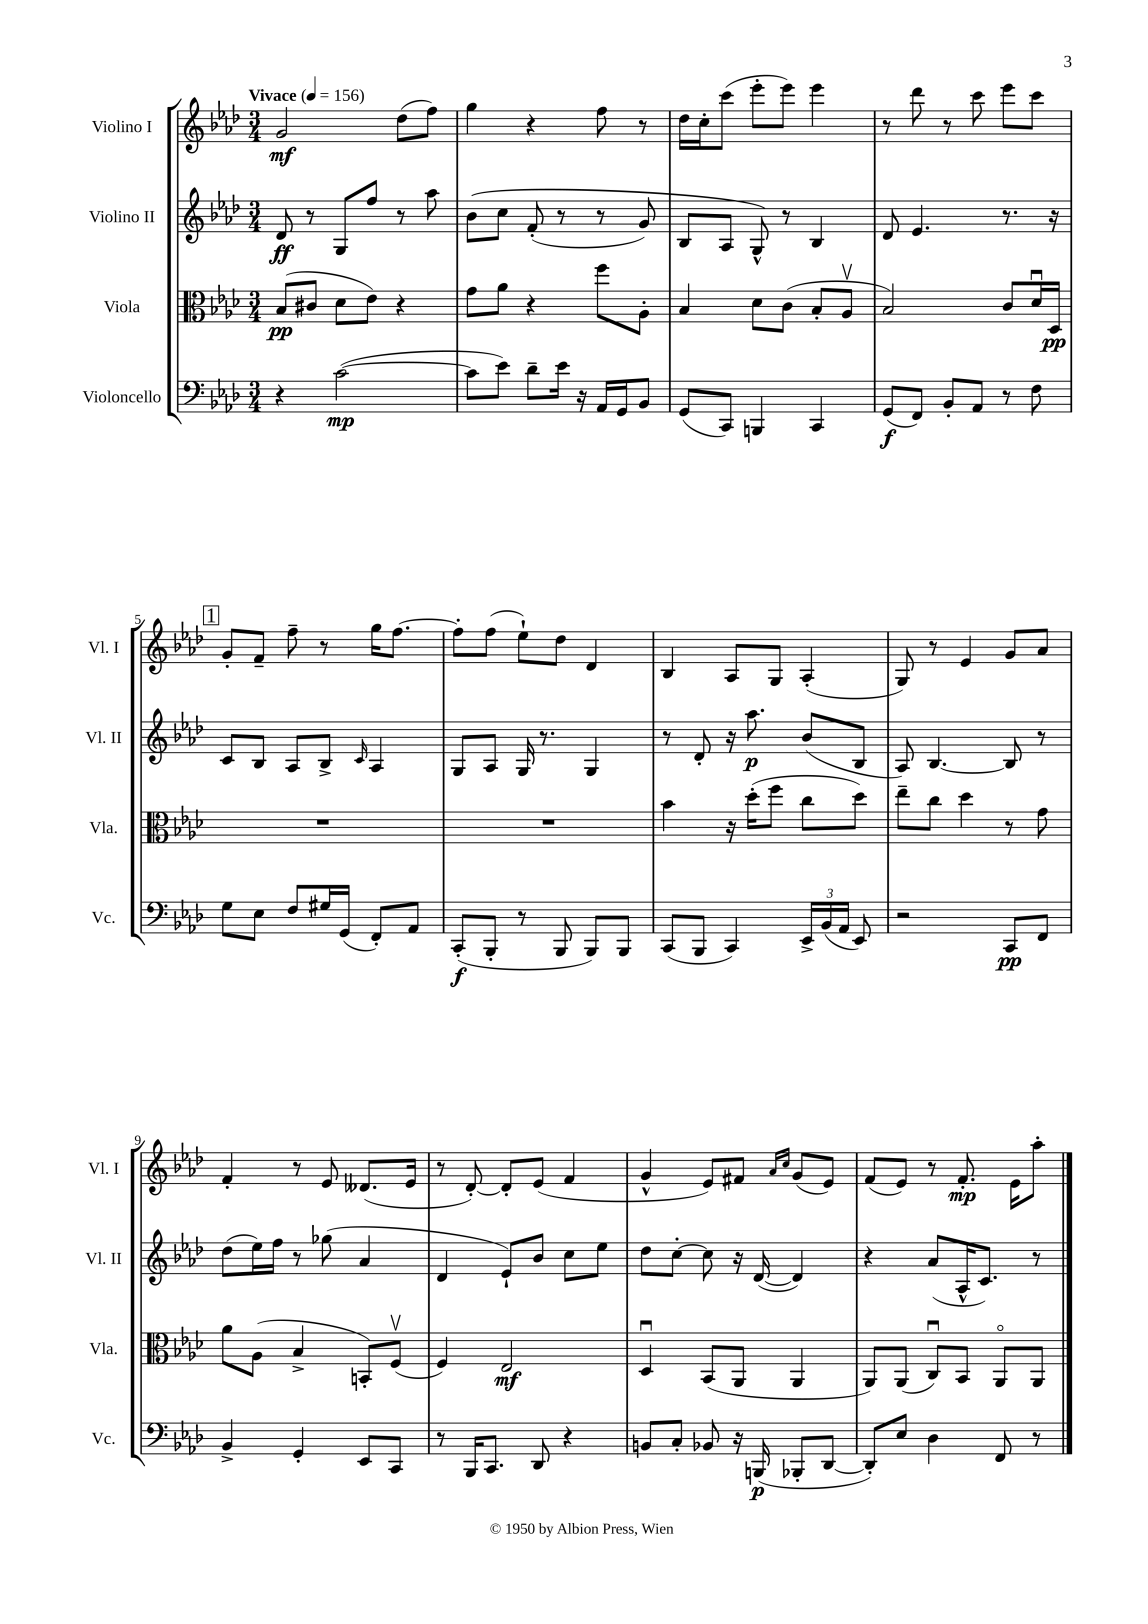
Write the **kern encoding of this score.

**kern	**dynam	**kern	**dynam	**kern	**dynam	**kern	**dynam
*part4	*part4	*part3	*part3	*part2	*part2	*part1	*part1
*staff4	*staff4	*staff3	*staff3	*staff2	*staff2	*staff1	*staff1
*I"Violoncello	*	*I"Viola	*	*I"Violino II	*	*I"Violino I	*
*I'Vc.	*	*I'Vla.	*	*I'Vl. II	*	*I'Vl. I	*
*clefF4	*	*clefC3	*	*clefG2	*	*clefG2	*
*k[b-e-a-d-]	*	*k[b-e-a-d-]	*	*k[b-e-a-d-]	*	*k[b-e-a-d-]	*
*M3/4	*	*M3/4	*	*M3/4	*	*M3/4	*
*MM156	*	*MM156	*	*MM156	*	*MM156	*
=1	=1	=1	=1	=1	=1	=1	=1
!	!	!	!	!	!	!LO:TX:a:B:t=Vivace	!
4r	.	(8B-/L	pp	8d-/	ff	2g/	mf
.	.	8c#X/J	.	8r	.	.	.
([2c\	mp	8d-\L	.	8G/L	.	.	.
.	.	8e-\J)	.	8ff/J	.	.	.
.	.	4r	.	8r	.	(8dd-\L	.
.	.	.	.	8aa-\	.	8ff\J)	.
=2	=2	=2	=2	=2	=2	=2	=2
8c\L]	.	8g\L	.	(8b-\L	.	4gg\	.
8e-\J)	.	8a-\J	.	8cc\J	.	.	.
8d-~\L	.	4r	.	(8f'/	.	4r	.
16e-\Jk	.	.	.	8r	.	.	.
16r	.	.	.	.	.	.	.
16AA-/LL	.	8ff\L	.	8r	.	8ff\	.
16GG/J	.	.	.	.	.	.	.
8BB-/J	.	8A-'\J	.	8g/)	.	8r	.
=3	=3	=3	=3	=3	=3	=3	=3
(8GG/L	.	4B-/	.	8B-/L	.	16dd-\LL	.
.	.	.	.	.	.	16cc'\J	.
8CC/J)	.	.	.	8A-/J	.	(8ccc\J	.
4BBBn/	.	8d-\L	.	8G^^/)	.	8eee-'\L	.
.	.	(8c\J	.	8r	.	8eee-\J)	.
4CC/	.	8B-'/L	.	4B-/	.	4eee-\	.
.	.	8A-v/J	.	.	.	.	.
=4	=4	=4	=4	=4	=4	=4	=4
(8GG/L	f	2B-/)	.	8d-/	.	8r	.
8FF/J)	.	.	.	4.e-/	.	8ddd-\	.
8BB-'/L	.	.	.	.	.	8r	.
8AA-/J	.	.	.	.	.	8ccc\	.
8r	.	8c/L	.	8.r	.	8eee-\L	.
8F\	.	16d-u/L	.	.	.	8ccc\J	.
.	.	16D-/JJ	pp	16r	.	.	.
!!LO:LB:g=z
!!LO:REH:place=s1:t=1
=5	=5	=5	=5	=5	=5	=5	=5
8G\L	.	2.r	.	8c/L	.	8g'/L	.
8E-\J	.	.	.	8B-/J	.	8f~/J	.
8F/L	.	.	.	8A-/L	.	8ff~\	.
16G#X/L	.	.	.	8B-^/J	.	8r	.
(16GG/JJ	.	.	.	.	.	.	.
.	.	.	.	16qqc/	.	.	.
8FF'/L)	.	.	.	4A-/	.	16gg\KL	.
.	.	.	.	.	.	[8.ff\J	.
8AA-/J	.	.	.	.	.	.	.
=6	=6	=6	=6	=6	=6	=6	=6
(8CC'/L	f	2.r	.	8G/L	.	8ff'\L]	.
8BBB-'/J	.	.	.	8A-/J	.	(8ff\J	.
8r	.	.	.	16G/	.	8ee-`\L)	.
.	.	.	.	8.r	.	.	.
8BBB-/	.	.	.	.	.	8dd-\J	.
8BBB-/L)	.	.	.	4G/	.	4d-/	.
8BBB-/J	.	.	.	.	.	.	.
=7	=7	=7	=7	=7	=7	=7	=7
(8CC/L	.	4b-\	.	8r	.	4B-/	.
8BBB-/J	.	.	.	8d-'/	.	.	.
4CC/)	.	16r	.	16r	.	8A-/L	.
.	.	(16dd-'\KL	.	8.aa-\	p	.	.
.	.	8ff\J	.	.	.	8G/J	.
24EE-^/LL	.	8cc\L	.	(8b-/L	.	(4A-'/	.
(24BB-/	.	.	.	.	.	.	.
24AA-/JJ	.	.	.	.	.	.	.
8EE-/)	.	8dd-\J)	.	8B-/J	.	.	.
=8	=8	=8	=8	=8	=8	=8	=8
2r	.	8ee-~\L	.	8A-/)	.	8G/)	.
.	.	8cc\J	.	[4.B-/	.	8r	.
.	.	4dd-\	.	.	.	4e-/	.
8CC/L	pp	8r	.	8B-/]	.	8g/L	.
8FF/J	.	8g\	.	8r	.	8a-/J	.
!!LO:LB:g=z
=9	=9	=9	=9	=9	=9	=9	=9
4BB-^/	.	8a-\L	.	(8dd-\L	.	4f'/	.
.	.	(8A-\J	.	16ee-\L)	.	.	.
.	.	.	.	16ff\JJ	.	.	.
4GG'/	.	4B-^/	.	8r	.	8r	.
.	.	.	.	(8gg-X\	.	8e-/	.
8EE-/L	.	8BBn'/L)	.	4a-/	.	(8.d--X/L	.
8CC/J	.	(8Fv/J	.	.	.	.	.
.	.	.	.	.	.	16e-/Jk	.
=10	=10	=10	=10	=10	=10	=10	=10
8r	.	4F/)	.	4d-/	.	8r	.
16BBB-/KL	.	.	.	.	.	[8d-'/)	.
8.CC/J	.	.	.	.	.	.	.
.	.	2E-/	mf	8e-`/L)	.	8d-'/L]	.
8DD-/	.	.	.	8b-/J	.	(8e-/J	.
4r	.	.	.	8cc\L	.	4f/	.
.	.	.	.	8ee-\J	.	.	.
=11	=11	=11	=11	=11	=11	=11	=11
8BBn/L	.	4D-u/	.	8dd-\L	.	4g^^/	.
8C'/J	.	.	.	[8cc'\J	.	.	.
8BB-X/	.	(8BB-/L	.	8cc\]	.	8e-/L)	.
16r	.	8AA-/J	.	16r	.	8f#X/J	.
(16BBBn/	p	.	.	([16d-/	.	.	.
.	.	.	.	.	.	16qqa-/LL	.
.	.	.	.	.	.	16qqcc/JJ	.
8BBB-X'/L	.	4AA-/	.	4d-/])	.	(8g/L	.
[8DD-/J	.	.	.	.	.	8e-/J)	.
=12	=12	=12	=12	=12	=12	=12	=12
8DD-'/L])	.	8AA-/L)	.	4r	.	(8f/L	.
8E-/J	.	(8AA-/J	.	.	.	8e-/J)	.
4D-\	.	8Cu/L)	.	(8a-/L	.	8r	.
.	.	8BB-/J	.	16A-^^/K	.	8.f'/	mp
.	.	.	.	8.c/J)	.	.	.
8FF/	.	8AA-/L	.	.	.	.	.
.	.	.	.	.	.	16e-\KL	.
8r	.	8AA-/J	.	8r	.	8aa-'\J	.
==	==	==	==	==	==	==	==
*-	*-	*-	*-	*-	*-	*-	*-
